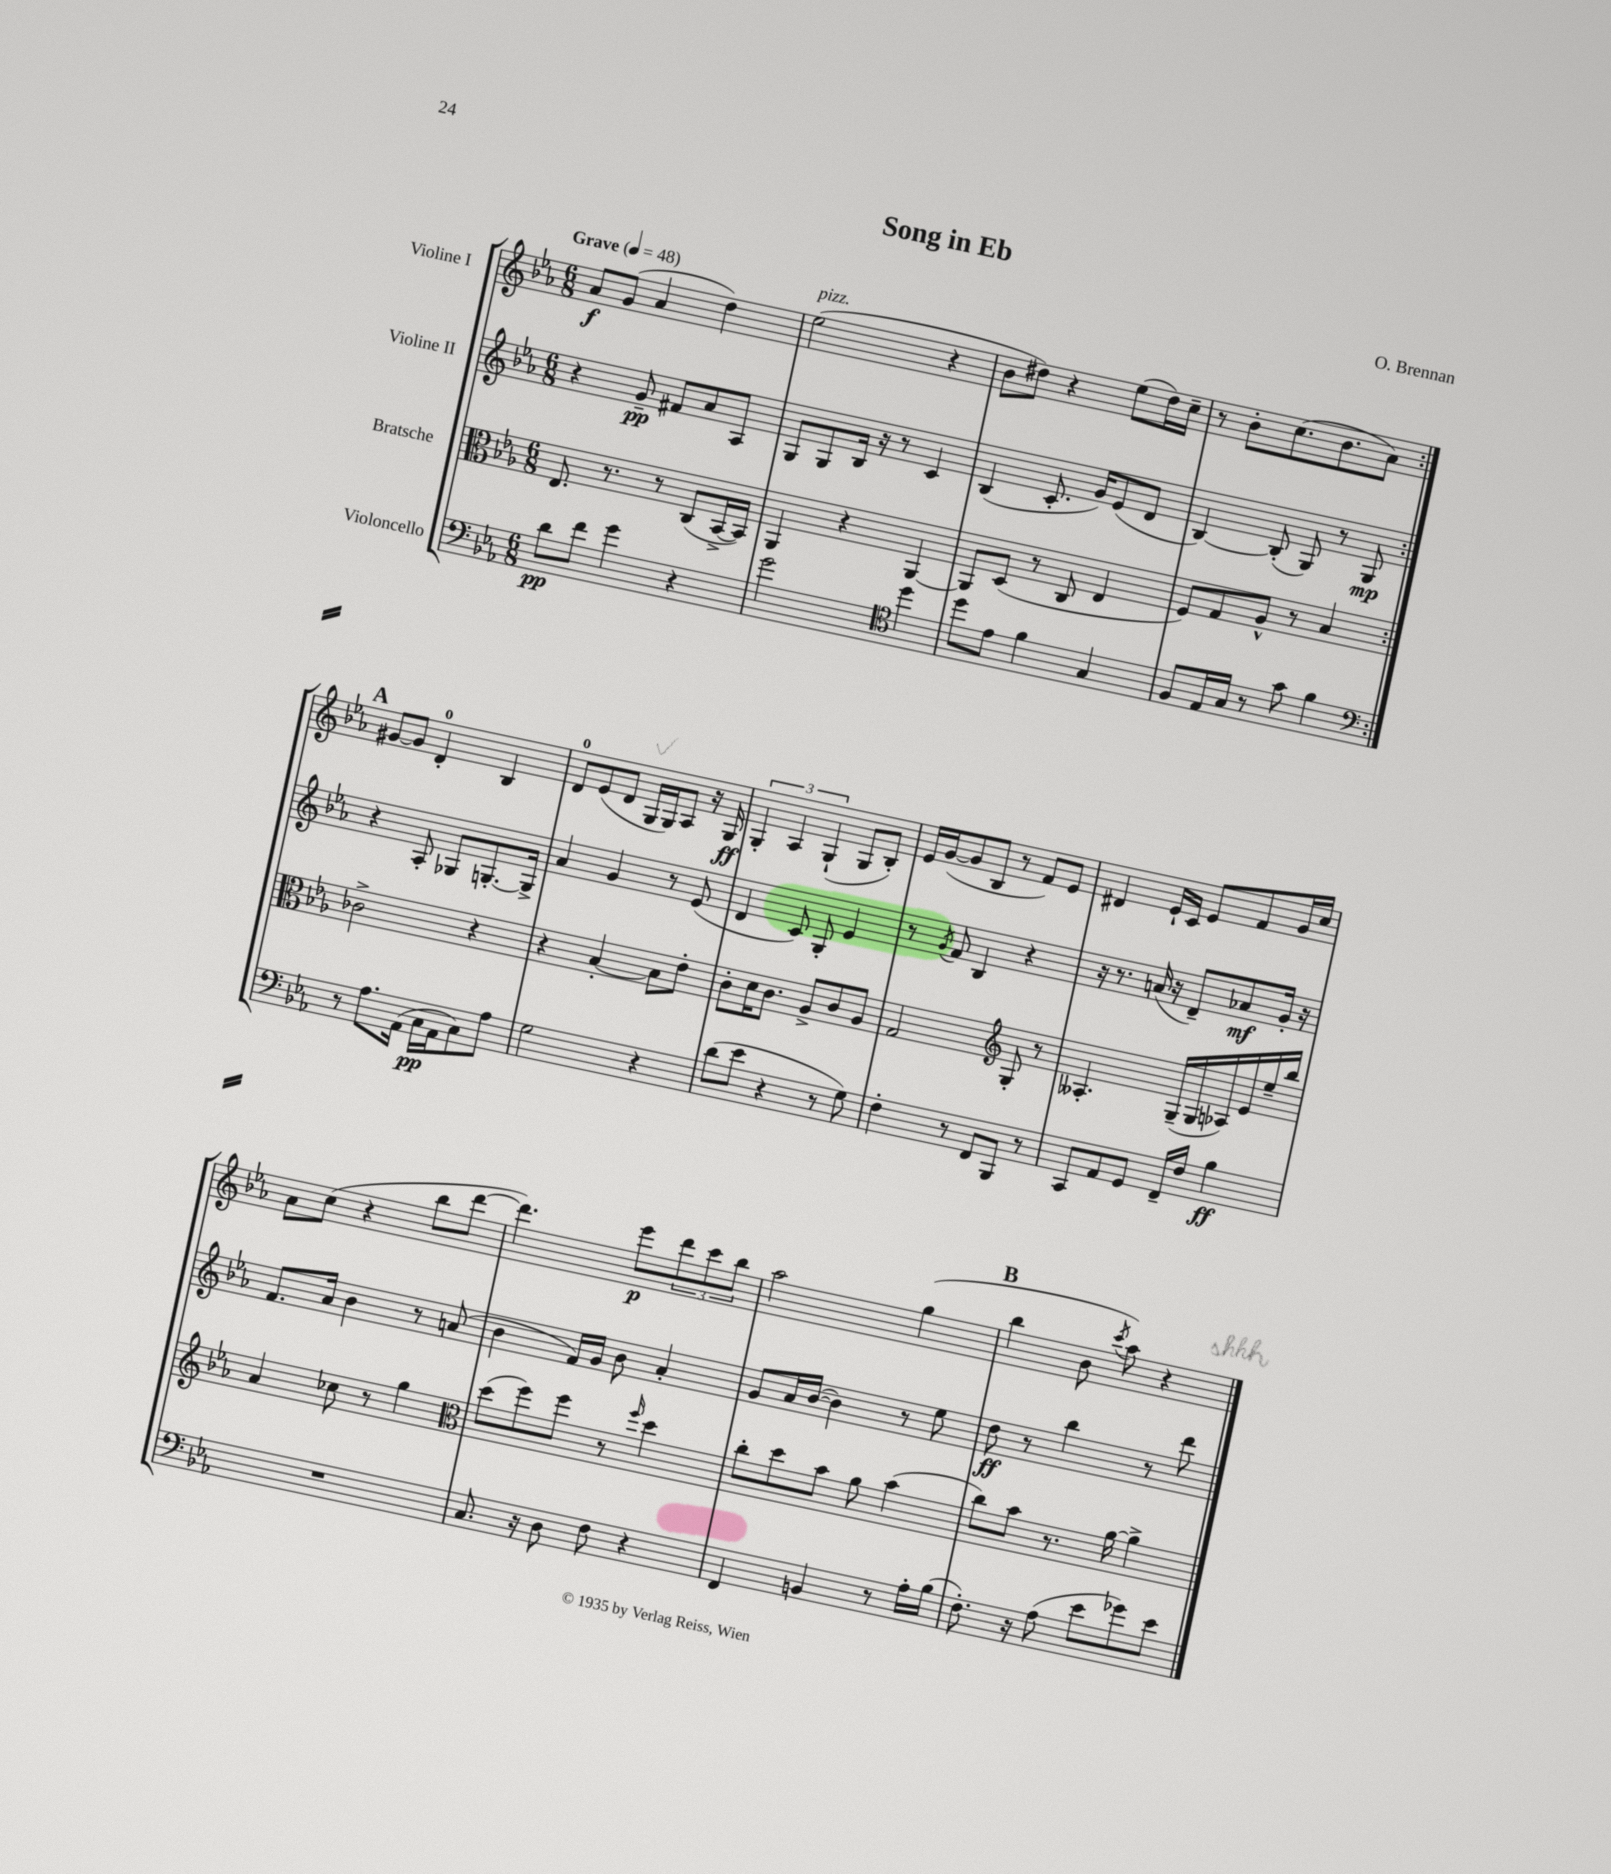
\header { title = "Song in Eb" composer = "O. Brennan" }
<<
\new StaffGroup <<
\new Staff = "s0" \with { instrumentName = "Violine I" } {
    \clef treble \key ees \major \numericTimeSignature \time 6/8 \tempo "Grave" 4 = 48
    \repeat volta 2 { aes'8\f g'8( aes'4 d''4) |
    ees''2^\markup { \italic "pizz." }( r4 |
    bes'8 dis''8) r4 ees''8( dis''16) c''16-- |
    r8 bes'8-. c''8.( bes'8. aes'8) | }
    \mark \markup { \bold "A" } gis'8~ gis'8 d'4-0-. bes4 |
    d'8-0 ees'8( d'8 g16 g16) aes8 r16 g16\ff |
    \tuplet 3/2 { g4-. aes4 g4-!( } g8 bes8-.) |
    ees'16 g'16~( g'8 bes8 r8 f'8) ees'8 |
    dis'4 ees'16-! c'16 ees'8 f'8 g'16 c''16 |
    aes'8 c''8( r4 bes''8 d'''8~ |
    d'''4.) ees'''8\p \tuplet 3/2 { d'''8 c'''8 bes''8 } |
    aes''2 g''4( |
    \mark \markup { \bold "B" } bes''4 bes'8 \acciaccatura { c'''8 } aes''8) r4 \bar "|." |
}
\new Staff = "s1" \with { instrumentName = "Violine II" } {
    \clef treble \key ees \major \numericTimeSignature \time 6/8
    \repeat volta 2 { r4 g'8--\pp fis'8 aes'8 aes8 |
    g8 g8 bes16 r16 r8 c'4 |
    bes4( c'8.-. g'16) ees'8( d'8 |
    bes4~) bes8-.( g8) r8 g8\mp | }
    \mark \markup { \bold "A" } r4 aes8-. ges8 g8.~-. g16-> |
    aes'4 g'4 r8 ees'8( |
    d'4 c'8) g8-. ees'4 |
    r8 \acciaccatura { g'8 } f'8 bes4 r4 |
    r16 r8. a'16( r16 d'8--) aes'8\mf g'16-. r16 |
    f'8. aes'16 bes'4 r8 a'8( |
    bes'4 f'16) g'16 bes'8 aes'4-. |
    g'8 aes'16 bes'16~( bes'4) r8 ees''8 |
    \mark \markup { \bold "B" } d''8\ff r8 bes''4 r8 d'''8 \bar "|." |
}
\new Staff = "s2" \with { instrumentName = "Bratsche" } {
    \clef alto \key ees \major \numericTimeSignature \time 6/8
    \repeat volta 2 { ees8. r8. r8 c8( bes,16~-> bes,16) |
    aes,4 r4 aes,4~ |
    aes,8 d8( r8 c8 ees4 |
    f8) g8 aes8-^ r8 bes4 | }
    \mark \markup { \bold "A" } ces'2-> r4 |
    r4 bes4~-. bes8 ees'8-. |
    c'8-. d'16 c'8. aes8-> c'8 aes8 |
    g2 \clef treble g8-. r8 |
    aeses4.-. g16--( g16 aes16) ees'16 ees''16-- bes''16 |
    aes'4 ces''8 r8 g''4 |
    \clef alto d''8( f''8) f''8 r8 \grace { f''16 } d''4 |
    c''8-. d''8 bes'8 aes'8 bes'4( |
    \mark \markup { \bold "B" } c''8) bes'8 r8. aes'16~ aes'4-> \bar "|." |
}
\new Staff = "s3" \with { instrumentName = "Violoncello" } {
    \clef bass \key ees \major \numericTimeSignature \time 6/8
    \repeat volta 2 { d'8\pp f'8 g'4 r4 |
    g'2 \clef tenor d''4 |
    d''8 ees'8 f'4 g4 |
    f8 ees16 g16 r8 g'8 f'4 | }
    \mark \markup { \bold "A" } \clef bass r8 aes8. aes,16( c16\pp aes,16 c8) aes8 |
    g2 r4 |
    d'8( ees'8 r4 r8 g8) |
    f4-. r8 f,8 bes,,8 r8 |
    c,8 aes,8 g,8 f,16-- f16 bes4\ff |
    R2. |
    c8. r16 d8 f8 r4 |
    f,4 b,4 r8 aes16-. bes16( |
    \mark \markup { \bold "B" } f8.-.) r16 aes8( ees'8 ges'8) ees'8 \bar "|." |
}
>>
>>
\layout { \context { \Score \remove "Bar_number_engraver" } }
